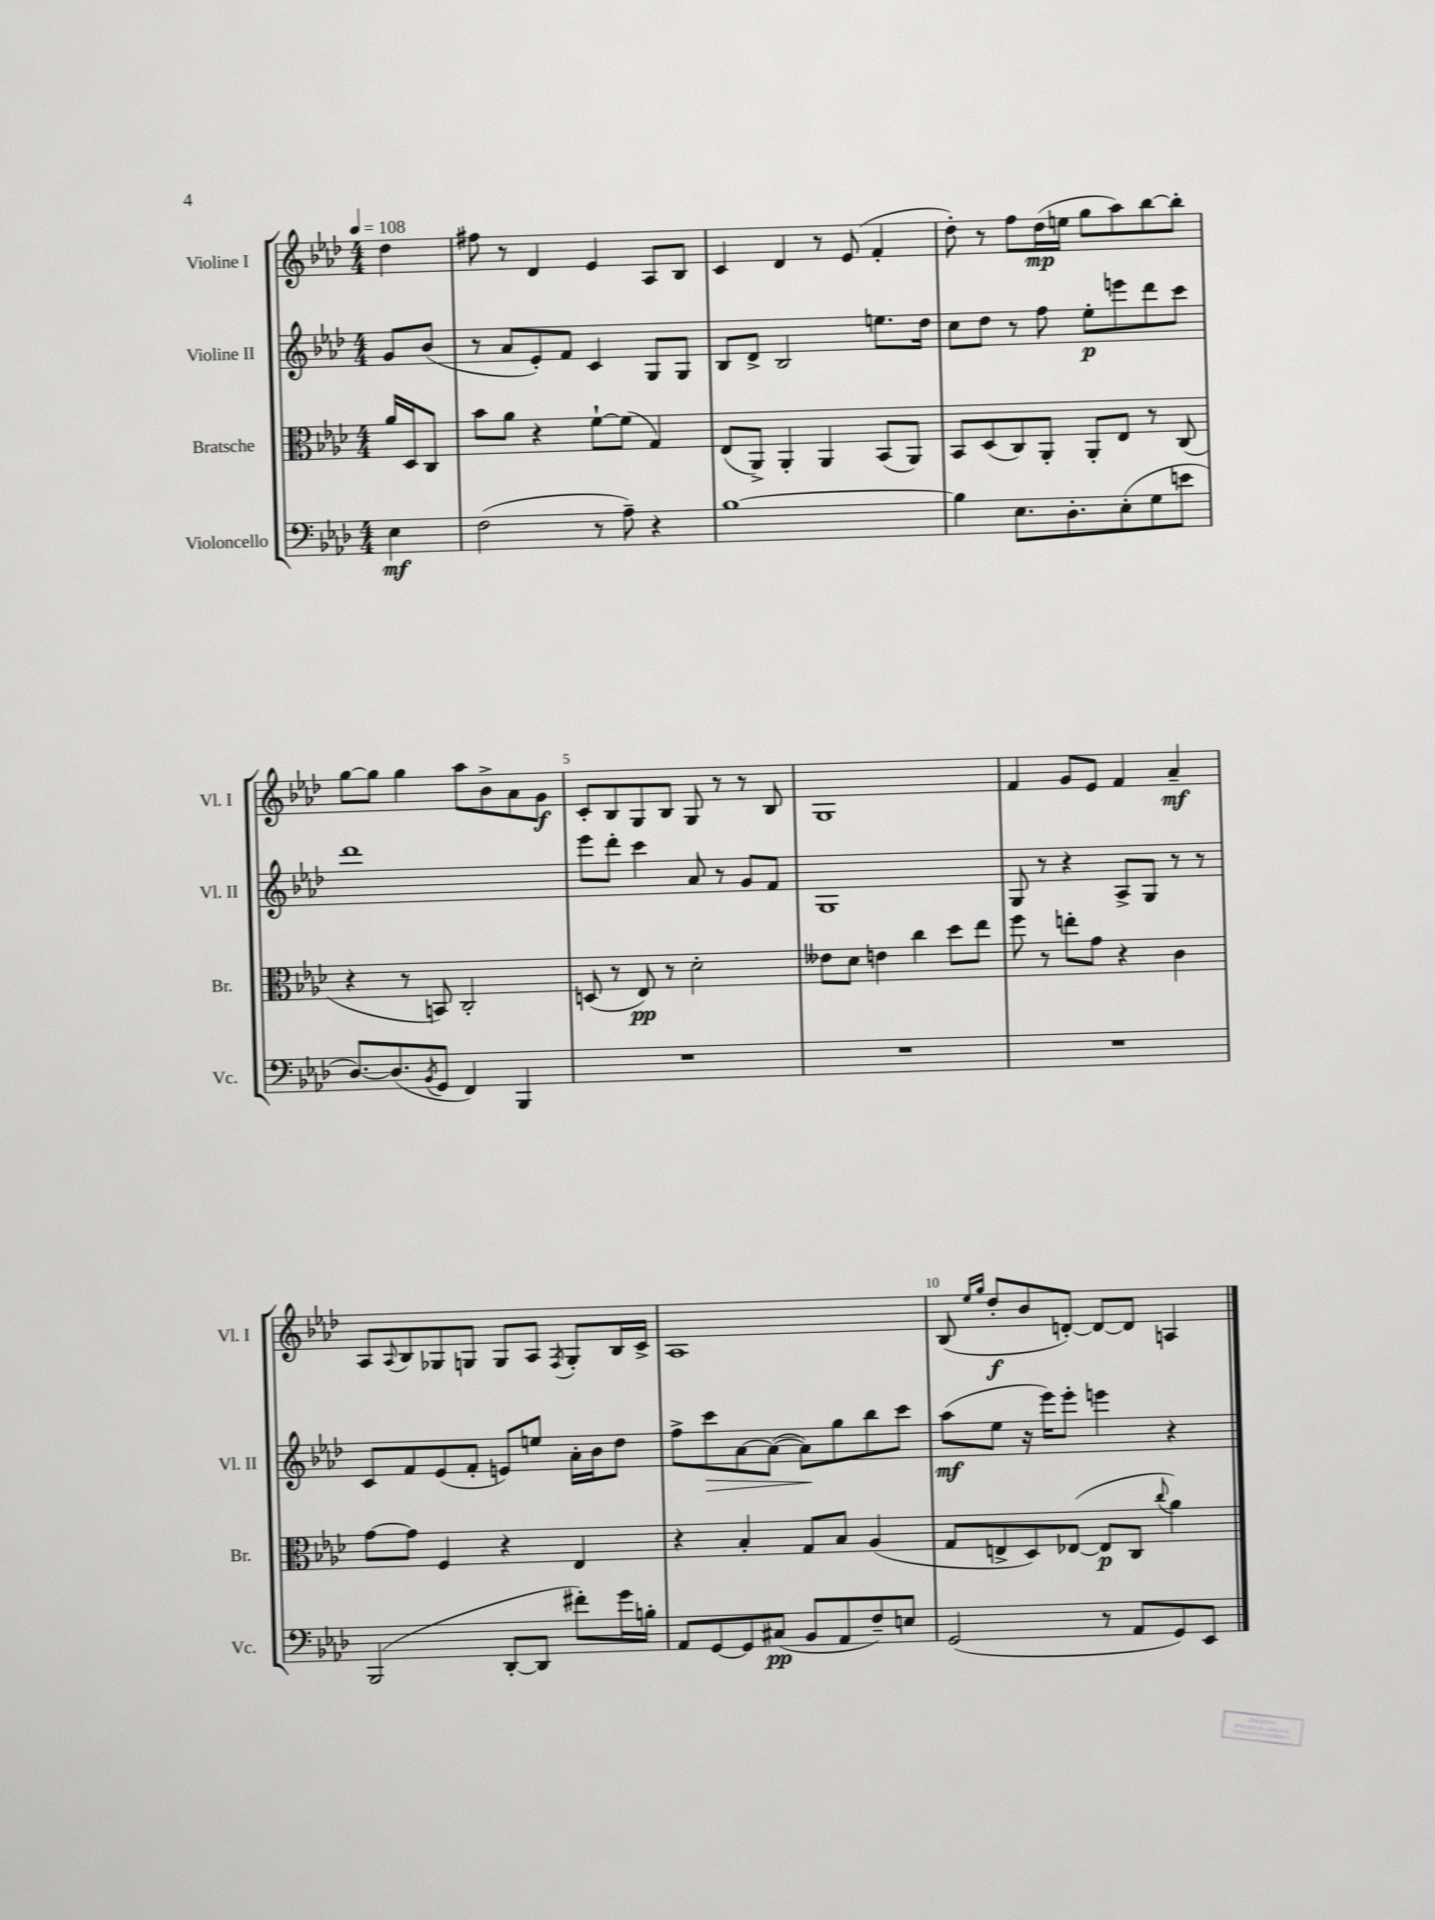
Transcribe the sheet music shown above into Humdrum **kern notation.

**kern	**dynam	**kern	**dynam	**kern	**dynam	**kern	**dynam
*part4	*part4	*part3	*part3	*part2	*part2	*part1	*part1
*staff4	*staff4	*staff3	*staff3	*staff2	*staff2	*staff1	*staff1
*I"Violoncello	*	*I"Bratsche	*	*I"Violine II	*	*I"Violine I	*
*I'Vc.	*	*I'Br.	*	*I'Vl. II	*	*I'Vl. I	*
*clefF4	*	*clefC3	*	*clefG2	*	*clefG2	*
*k[b-e-a-d-]	*	*k[b-e-a-d-]	*	*k[b-e-a-d-]	*	*k[b-e-a-d-]	*
*M4/4	*	*M4/4	*	*M4/4	*	*M4/4	*
*MM108	*	*MM108	*	*MM108	*	*MM108	*
=	=	=	=	=	=	=	=
4E-\	mf	16a-/LL	.	8g/L	.	4dd-\	.
.	.	16D-/J	.	.	.	.	.
.	.	8C/J	.	(8b-/J	.	.	.
=1	=1	=1	=1	=1	=1	=1	=1
(2F\	.	8b-\L	.	8r	.	8ff#X\	.
.	.	8a-\J	.	8a-/L	.	8r	.
.	.	4r	.	8e-'/)	.	4d-/	.
.	.	.	.	8f/J	.	.	.
8r	.	[8f`\L	.	4c/	.	4e-/	.
8A-~\)	.	(8f\J]	.	.	.	.	.
4r	.	4G/)	.	8G/L	.	8A-/L	.
.	.	.	.	8G/J	.	8B-/J	.
=2	=2	=2	=2	=2	=2	=2	=2
[1B-	.	(8E-/L	.	8B-/L	.	4c/	.
.	.	8AA-^/J)	.	8d-^/J	.	.	.
.	.	4AA-'/	.	2B-/	.	4d-/	.
.	.	4AA-/	.	.	.	8r	.
.	.	.	.	.	.	(8e-/	.
.	.	(8BB-/L	.	8.een\L	.	4f'/	.
.	.	8AA-/J)	.	.	.	.	.
.	.	.	.	16dd-\Jk	.	.	.
=3	=3	=3	=3	=3	=3	=3	=3
4B-\]	.	8BB-/L	.	8cc\L	.	8dd-'\)	.
.	.	(8D-/	.	8dd-\J	.	8r	.
8.E-\L	.	8C/)	.	8r	.	8ff\L	.
.	.	8AA-'/J	.	8ff\	.	(16dd-\L	mp
8.D-'\	.	.	.	.	.	16een\JJ	.
.	.	8AA-'/L	.	8ee-'\L	p	8gg\L	.
(8E-'\	.	8E-/J	.	8eeen\	.	8aa-\)	.
8G\	.	8r	.	8ddd-\	.	[8bb-\	.
8en\J	.	(8C/	.	8ccc\J	.	8bb-'\J]	.
!!LO:LB:g=z
=4	=4	=4	=4	=4	=4	=4	=4
[8.D-/L)	.	4r	.	1ddd-	.	[8gg\L	.
.	.	.	.	.	.	8gg\J]	.
(8.D-/]	.	.	.	.	.	.	.
.	.	8r	.	.	.	4gg\	.
8qBB-/	.	.	.	.	.	.	.
8GG/J	.	8BBn/)	.	.	.	.	.
4FF/)	.	2C'/	.	.	.	8aa-\L	.
.	.	.	.	.	.	8b-^\	.
4BBB-/	.	.	.	.	.	8a-\	.
.	.	.	.	.	.	8g\J	f
=5	=5	=5	=5	=5	=5	=5	=5
1r	.	(8Dn/	.	8eee-\L	.	8c'/L	.
.	.	8r	.	8ddd-'\J	.	8B-/	.
.	.	8E-/)	pp	4ccc\	.	8G/	.
.	.	8r	.	.	.	8B-/J	.
.	.	2d-'\	.	8a-/	.	8G/	.
.	.	.	.	8r	.	8r	.
.	.	.	.	8g/L	.	8r	.
.	.	.	.	8f/J	.	8B-/	.
=6	=6	=6	=6	=6	=6	=6	=6
1r	.	8e--X\L	.	1G	.	1G	.
.	.	8d-\J	.	.	.	.	.
.	.	4en\	.	.	.	.	.
.	.	4cc\	.	.	.	.	.
.	.	8dd-\L	.	.	.	.	.
.	.	8ee-\J	.	.	.	.	.
=7	=7	=7	=7	=7	=7	=7	=7
1r	.	8ff\	.	8G/	.	4f/	.
.	.	8r	.	8r	.	.	.
.	.	8een'\L	.	4r	.	8g/L	.
.	.	8g\J	.	.	.	8e-/J	.
.	.	4r	.	8A-^/L	.	4f/	.
.	.	.	.	8G/J	.	.	.
.	.	4c\	.	8r	.	4a-~/	mf
.	.	.	.	8r	.	.	.
!!LO:LB:g=z
=8	=8	=8	=8	=8	=8	=8	=8
(2BBB-/	.	[8g\L	.	8c/L	.	8A-/L	.
.	.	.	.	.	.	8qqA-/	.
.	.	8g\J]	.	8f/	.	8B-/	.
.	.	4F/	.	(8e-/	.	8G-X/	.
.	.	.	.	8f'/J	.	8Gn/J	.
[8DD-'/L	.	4r	.	8en/L)	.	8G/L	.
8DD-/J]	.	.	.	8een/J	.	8A-/J	.
.	.	.	.	.	.	8qF/	.
8f#X'\L)	.	4E-/	.	16a-'\LL	.	8G'/L	.
.	.	.	.	16b-\J	.	.	.
16g\L	.	.	.	8dd-\J	.	16B-/L	.
16Bn'\JJ	.	.	.	.	.	16c^/JJ	.
=9	=9	=9	=9	=9	=9	=9	=9
8AA-/L	.	4r	.	8ff^\L	.	1A-	.
!	!	!	!	!	!LO:HP:b	!	!
[8GG/	.	.	.	8ccc\	>	.	.
8GG/]	.	4B-'/	.	[8a-\	.	.	.
(8C#X/J	pp	.	.	(8a-\J_	.	.	.
8BB-/L	.	8G/L	.	8a-\L])	.	.	.
8AA-/	.	8B-/J	.	8gg\	]	.	.
8F~/)	.	(4A-/	.	8bb-\	.	.	.
8En/J	.	.	.	8ccc\J	.	.	.
=10	=10	=10	=10	=10	=10	=10	=10
(2GG/	.	8G/L	.	(8aa-\L	mf	(8B-/	.
.	.	.	.	.	.	16qqee-/LL	.
.	.	.	.	.	.	16qqgg/JJ	.
.	.	8En^/	.	8ee-\J	.	8dd-'/L	f
.	.	8D-/)	.	16r	.	8b-/	.
.	.	.	.	16eee-\KL)	.	.	.
.	.	([8E-X/J	.	8eee-'\J	.	[8dn'/J)	.
8r	.	8E-/L]	p	4eeen\	.	8d/L_	.
8AA-/L	.	8C/J	.	.	.	8d/J]	.
.	.	8qqcc/	.	.	.	.	.
8GG/)	.	4a-\)	.	4r	.	4An/	.
8EE-/J	.	.	.	.	.	.	.
==	==	==	==	==	==	==	==
*-	*-	*-	*-	*-	*-	*-	*-
